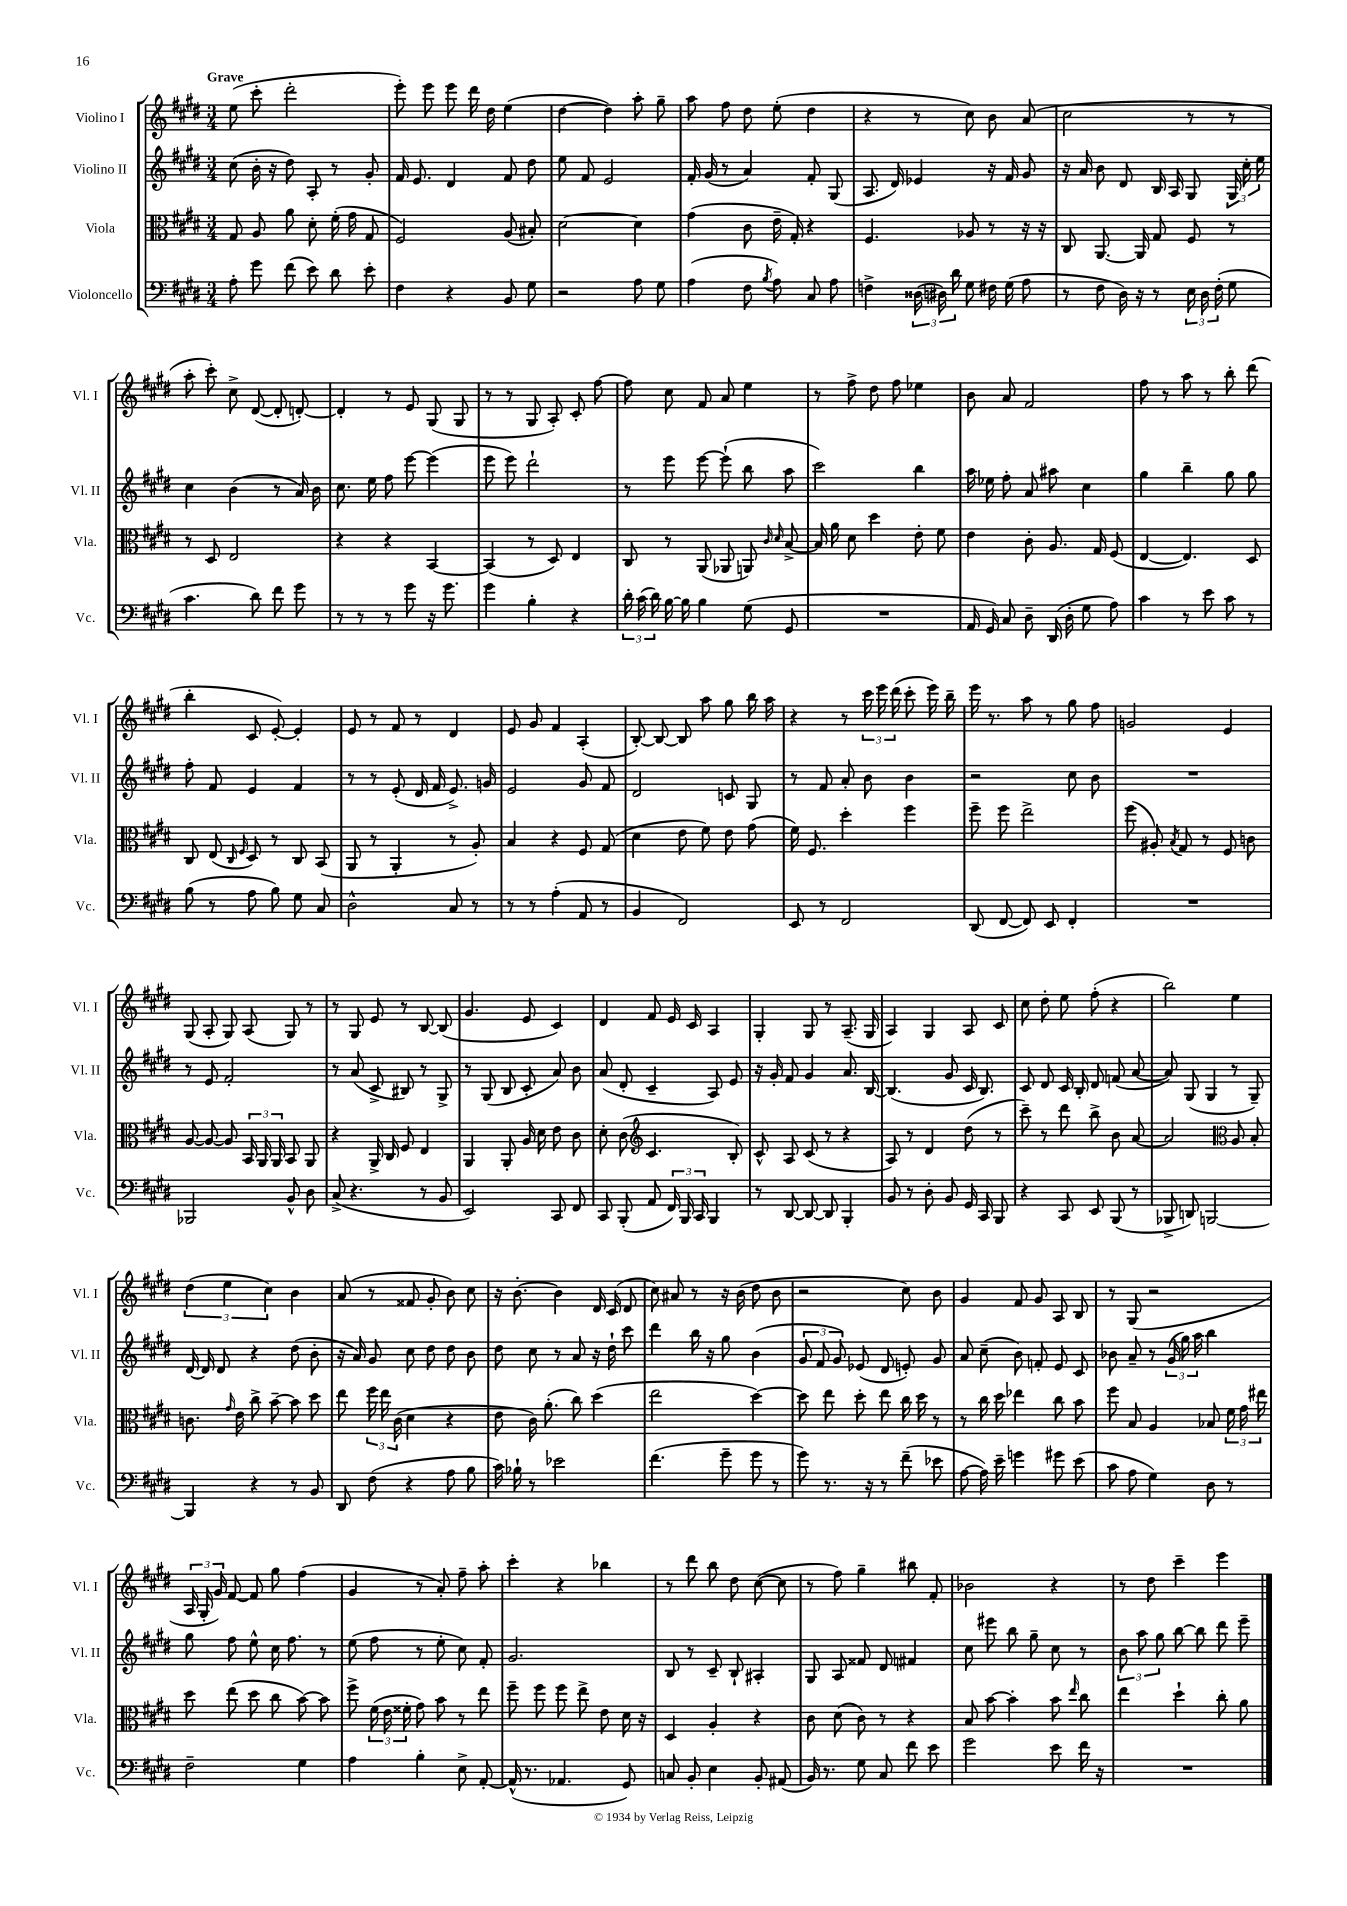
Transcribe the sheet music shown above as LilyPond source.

<<
\new StaffGroup <<
\new Staff = "s0" \with { instrumentName = "Violino I" shortInstrumentName = "Vl. I" } {
    \clef treble \key e \major \numericTimeSignature \time 3/4 \tempo "Grave"
    \autoBeamOff e''8( cis'''8-. dis'''2-. |
    e'''8-.) e'''8 e'''8 dis'''16 dis''16 e''4( |
    dis''4~ dis''4) a''8-. gis''8-- |
    a''8 fis''8 dis''8 e''8-.( dis''4 |
    r4 r8 cis''8) b'8 a'8( |
    cis''2 r8 r8 |
    a''8-. cis'''8-.) cis''8-> dis'8~( dis'8-. d'8~-.) |
    d'4-. r8 e'8 gis8( gis8 |
    r8 r8 gis8 a8-.) cis'8-. fis''8~ |
    fis''8 cis''8 fis'8 a'8 e''4 |
    r8 fis''8-> dis''8 fis''8 ees''4 |
    b'8 a'8 fis'2 |
    fis''8 r8 a''8 r8 b''8-. dis'''8( |
    b''4-. cis'8 e'8~-.) e'4-. |
    e'8 r8 fis'8 r8 dis'4 |
    e'8 gis'8 fis'4 a4-.( |
    b8~-.) b8~ b8 a''8 gis''8 b''16 a''16 |
    r4 r8 \tuplet 3/2 { cis'''16 e'''16 dis'''16( } cis'''8-. e'''16) b''16-- |
    e'''16 r8. a''8 r8 gis''8 fis''8 |
    g'2 e'4 |
    gis8( a8-. gis8) a8( gis8) r8 |
    r8 gis8 e'8 r8 b8~ b8( |
    gis'4. e'8 cis'4) |
    dis'4 fis'8 e'16 cis'16 a4 |
    gis4-. gis8 r8 a8.--( gis16 |
    a4) gis4 a8 cis'8 |
    cis''8 dis''8-. e''8 fis''8-.( r4 |
    b''2) e''4 |
    \tuplet 3/2 { dis''4( e''4 cis''4) } b'4 |
    a'8( r8 fisis'8 gis'8-. b'8) cis''8 |
    r16 b'8.~-. b'4 dis'16 cis'16( dis'8 |
    cis''8) ais'8 r8 r16 b'16( dis''8 b'8 |
    r2 cis''8) b'8 |
    gis'4 fis'8 gis'8 a8 b8 |
    r8 gis8( r2 |
    \tuplet 3/2 { a16 gis16-. gis'16) } fis'8~ fis'8 gis''8 fis''4( |
    gis'4 r8 a'8-.) fis''8-- a''8-. |
    cis'''4-. r4 bes''4 |
    r8 dis'''8 b''8 dis''8 cis''8~( cis''8 |
    r8 fis''8) gis''4-- bis''8 fis'8-. |
    bes'2 r4 |
    r8 dis''8 cis'''4-- e'''4 \bar "|." |
}
\new Staff = "s1" \with { instrumentName = "Violino II" shortInstrumentName = "Vl. II" } {
    \clef treble \key e \major \numericTimeSignature \time 3/4
    \autoBeamOff cis''8( b'16-. r16 dis''8) a8-. r8 gis'8-. |
    fis'16 e'8. dis'4 fis'8 dis''8 |
    e''8 fis'8 e'2 |
    fis'16-. gis'16( r8 a'4) fis'8-. gis8( |
    a8. dis'16) ees'4 r16 fis'16 gis'8 |
    r16 a'16 b'8 dis'8 b16 a16 gis8 \tuplet 3/2 { gis16 cis''16-. e''16 } |
    cis''4 b'4( r8 a'16) b'16 |
    cis''8. e''16 fis''8 e'''8~ e'''4( |
    e'''8 e'''8) dis'''2-! |
    r8 e'''8 e'''8~ e'''8-!( b''8 a''8 |
    cis'''2) b''4 |
    a''16 ees''16 fis''8-. a'8 ais''8 cis''4 |
    gis''4 b''4-- gis''8 gis''8 |
    fis''8-. fis'8 e'4 fis'4 |
    r8 r8 e'8-.( dis'16 fis'16 e'8.->) g'16 |
    e'2 gis'8 fis'8 |
    dis'2 c'8 gis8 |
    r8 fis'8 a'8-. b'8 b'4 |
    r2 cis''8 b'8 |
    R2. |
    r8 e'8 fis'2-. |
    r8 a'8( cis'8-> bis8) r8 gis8-> |
    r8 gis8( b8 cis'8-. a'8) b'8 |
    a'8( dis'8-. cis'4-- a8) e'8 |
    r16 gis'16-. fis'8 gis'4 a'8. b16~ |
    b4.( gis'8 cis'16 b8.) |
    cis'8 dis'8 cis'16 b16-. dis'8 f'8( a'8~ |
    a'8) gis8( gis4 r8 gis8--) |
    dis'16~ dis'16 dis'8 r4 dis''8( b'8-. |
    r16 a'16) gis'8 cis''8 dis''8 dis''8 b'8 |
    dis''8 cis''8 r8 a'8 r16 dis''16-! cis'''8 |
    dis'''4 b''16 r16 gis''8 b'4( |
    \tuplet 3/2 { gis'8 fis'8 gis'8) } ees'8( dis'8 e'8-.) gis'8 |
    a'8 cis''8--( b'8) f'8-. e'8 cis'8 |
    bes'8 a'8-- r8 \tuplet 3/2 { gis'16( gis''16) a''16 } b''4 |
    gis''8 fis''8 e''8-^ cis''16 fis''8. r8 |
    e''8( fis''8 r8 e''8-. cis''8) fis'8-. |
    gis'2. |
    b8 r8 cis'8-- b8-! ais4-. |
    gis8 a8 fisis'8 dis'8 fis'4 |
    cis''8 eis'''8 b''8 gis''8-- cis''8 r8 |
    \tuplet 3/2 { b'8 a''8 gis''8 } b''8~ b''8 dis'''8 e'''8-- \bar "|." |
}
\new Staff = "s2" \with { instrumentName = "Viola" shortInstrumentName = "Vla." } {
    \clef alto \key e \major \numericTimeSignature \time 3/4
    \autoBeamOff gis8 a8 a'8 dis'8-. fis'16-.( gis'16 gis8 |
    fis2) a8( bis8-.) |
    dis'2~ dis'4 |
    gis'4( cis'8 e'16-- gis16-.) r4 |
    fis4. aes8 r8 r16 r16 |
    cis8 a,8.~ a,16 gis8 fis8 r8 |
    r8 dis8 e2 |
    r4 r4 b,4~ |
    b,4( r8 dis8) e4 |
    cis8 r8 a,8( aes,8 a,8) \grace { cis'16 dis'16 } b8~-> |
    b16 a'16 dis'8 dis''4 e'8-. fis'8 |
    e'4 cis'8-. a8. gis16 fis8( |
    e4~ e4.) dis8 |
    cis8 e8( \grace { cis16 fis16 } dis8) r8 cis8 b,8( |
    a,8 r8 a,4-. r8 a8-.) |
    b4 r4 fis8 gis8( |
    dis'4 e'8 fis'8) e'8 gis'8( |
    fis'16) fis8. dis''4-. fis''4 |
    fis''8-- fis''8 e''2-> |
    fis''8( ais8-.) \acciaccatura { b8 } gis8 r8 fis8 c'8 |
    a8~ a8~ a8 \tuplet 3/2 { b,16 a,16 a,16 } b,8 a,8 |
    r4 a,16-> cis16 fis8 e4 |
    a,4 a,8-. a16 dis'16 e'8 cis'8 |
    dis'8-. cis'8( \clef treble cis'4. b8-.) |
    cis'8-^ a8 cis'8( r8 r4 |
    a8) r8 dis'4 dis''8( r8 |
    cis'''8--) r8 dis'''8 b''8-> b'8 a'8~ |
    a'2 \clef alto a8 b8-. |
    c'8. \grace { gis'16 } e'16 cis''8-> b'8~-- b'8 dis''8 |
    e''8 \tuplet 3/2 { fis''16 e''16 cis'16( } dis'4 r4 |
    e'8 cis'16) a'8.-.( cis''8) dis''4( |
    e''2 dis''4~) |
    dis''8 e''8 dis''8-. e''8 cis''16 dis''16 r8 |
    r8 cis''16 dis''16 ees''4 cis''8 b'8 |
    fis''8 b8 a4 bes8 \tuplet 3/2 { fis'16 gis'16 eis''16 } |
    dis''8 e''8( dis''8 cis''8 b'8~) b'8 |
    fis''8-> \tuplet 3/2 { fis'16( e'16 fisis'16-. } gis'8) b'8 r8 e''8 |
    fis''8-- fis''8 fis''8 e''8-> e'8 dis'16 r16 |
    dis4 a4-. r4 |
    cis'8 dis'8( cis'8) r8 r4 |
    b8 b'8~ b'4-. b'8 \grace { e''16 } cis''8 |
    e''4 dis''4-! cis''8-. a'8 \bar "|." |
}
\new Staff = "s3" \with { instrumentName = "Violoncello" shortInstrumentName = "Vc." } {
    \clef bass \key e \major \numericTimeSignature \time 3/4
    \autoBeamOff a8-. gis'8 fis'8( e'8) dis'8 e'8-. |
    fis4 r4 b,8 gis8 |
    r2 a8 gis8 |
    a4( fis8 \acciaccatura { b8 } a8) cis8 a8 |
    f4-> \tuplet 3/2 { disis16( dis16) dis'16 } gis8 fis16 gis16( a8 |
    r8 fis8 dis16) r16 r8 \tuplet 3/2 { e16 dis16 fis16-.( } gis8 |
    cis'4. dis'8) fis'8 gis'8 |
    r8 r8 r8 gis'8 r16 gis'8. |
    gis'4 b4-. r4 |
    \tuplet 3/2 { dis'16-. cis'16( dis'16) } b16~ b16 b4 gis8( gis,8 |
    R2. |
    a,16 gis,16) cis8 dis8-- dis,16( dis16-. gis8 a8) |
    cis'4 r8 e'8 cis'8 r8 |
    b8( r8 a8 b8) gis8 cis8 |
    dis2-^ cis8 r8 |
    r8 r8 a4-.( a,8 r8 |
    b,4 fis,2) |
    e,8 r8 fis,2 |
    dis,8( fis,8~ fis,8) e,8 fis,4-. |
    R2. |
    bes,,2 b,8-^ dis8 |
    cis8->( r4. r8 b,8 |
    e,2) cis,8 fis,8 |
    cis,8 b,,8-.( a,8 \tuplet 3/2 { fis,16) b,,16 cis,16 } b,,4 |
    r8 dis,8~ dis,8~ dis,8 b,,4-. |
    b,8 r8 dis8-. b,8 gis,16 cis,16 b,,8 |
    r4 cis,8 e,8 b,,8( r8 |
    bes,,8-> d,8) b,,2~ |
    b,,4 r4 r8 b,8 |
    dis,8 fis8( r4 a8 b8 |
    cis'16) bes16-! r8 ees'2 |
    fis'4.( gis'8-- gis'8 r8 |
    gis'8) r8. r16 r8 fis'8--( ees'8 |
    a8~ a16) e'16-- g'4 gis'8 e'8( |
    cis'8 a8 gis4) dis8 r8 |
    fis2-- gis4 |
    a4 b4-. e8-> a,8~-. |
    a,16-^( r8. aes,4. gis,8) |
    c8 b,8-. e4 b,8-. ais,8( |
    b,16) r8. gis8 cis8 fis'8 e'8 |
    gis'2 e'8 fis'16 r16 |
    R2. \bar "|." |
}
>>
>>
\layout { \context { \Score \remove "Bar_number_engraver" } }
